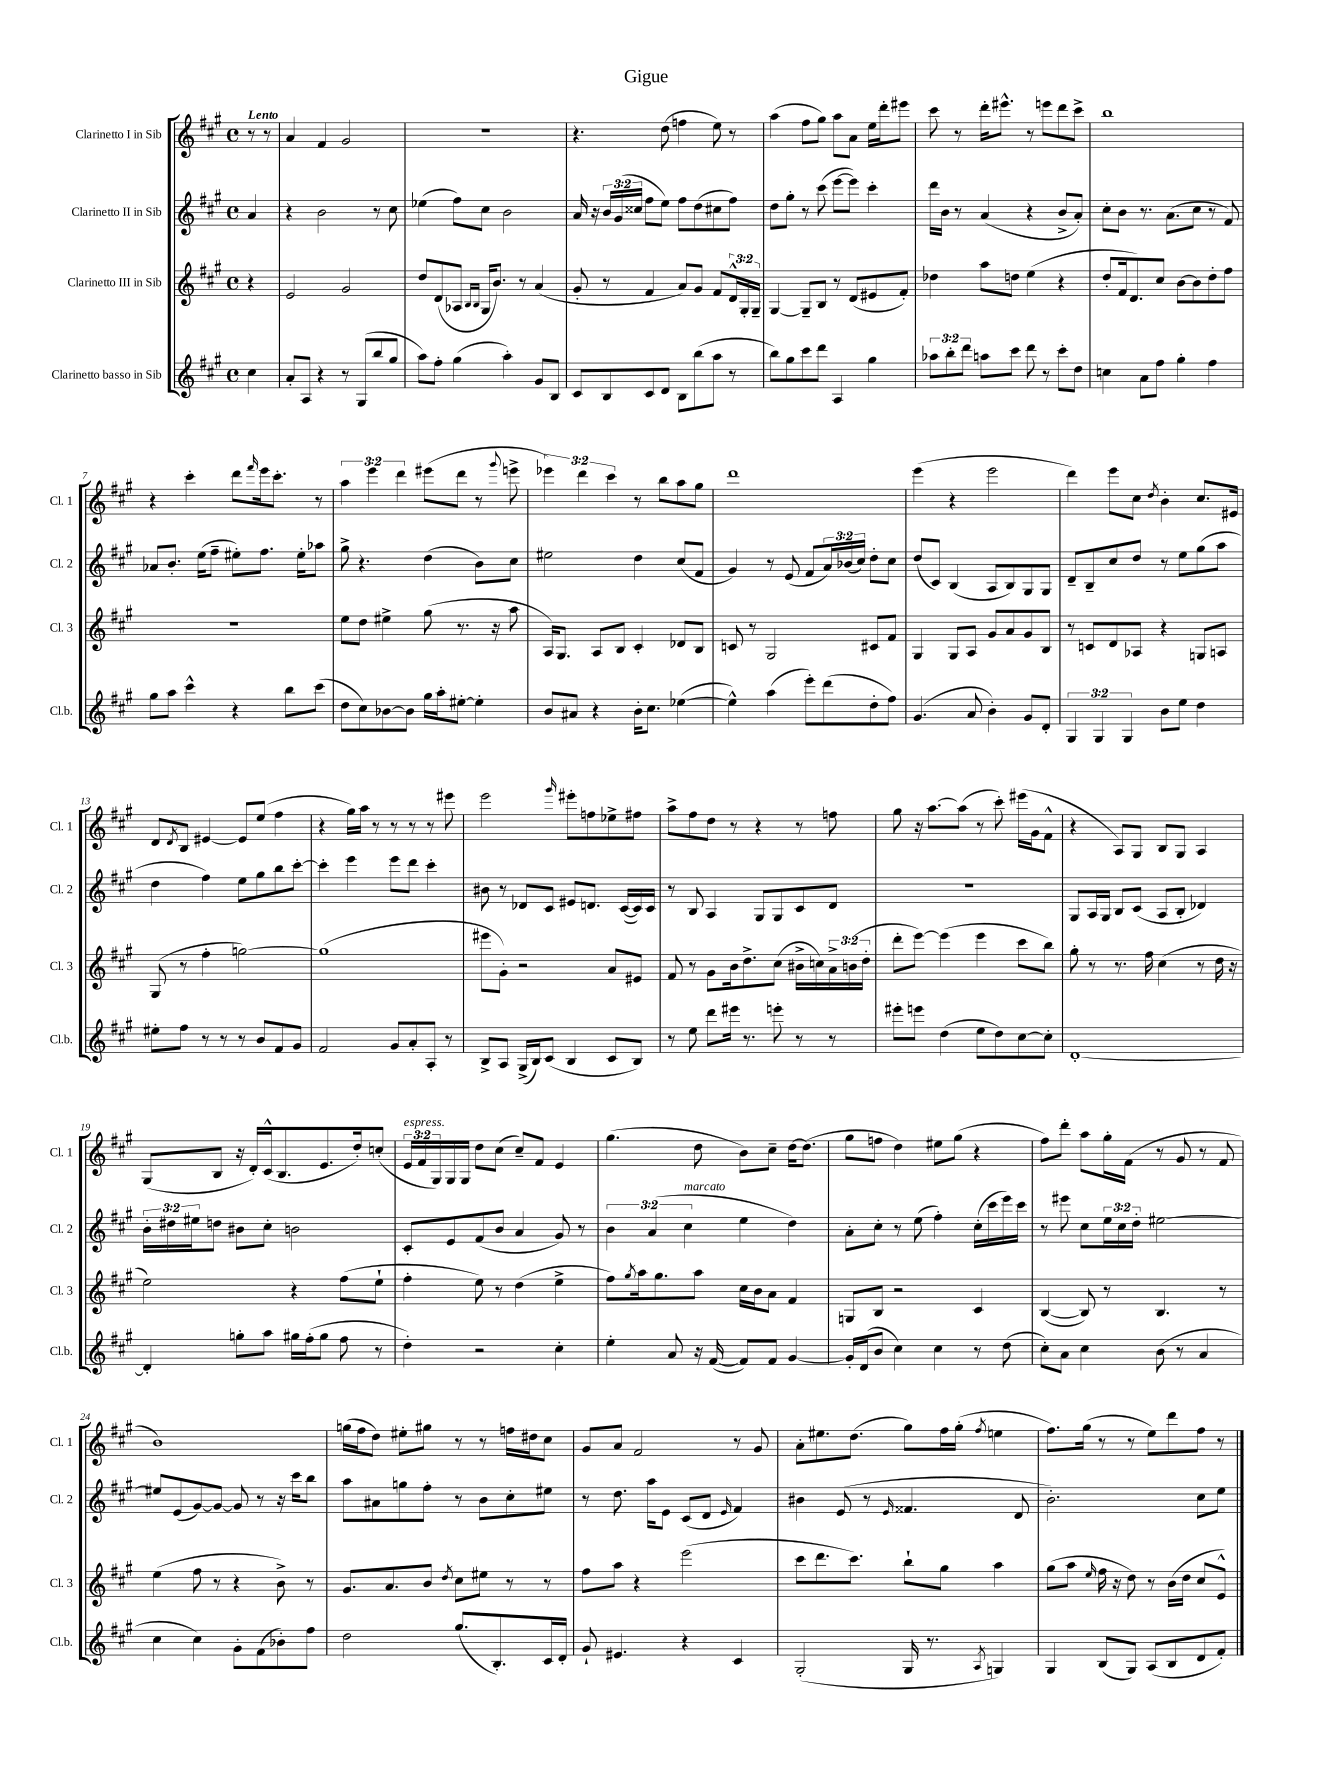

**kern	**kern	**kern	**kern
*staff4	*staff3	*staff2	*staff1
*clefG2	*clefG2	*clefG2	*clefG2
*k[f#c#g#]	*k[f#c#g#]	*k[f#c#g#]	*k[f#c#g#]
*M4/4	*M4/4	*M4/4	*M4/4
*met(c)	*met(c)	*met(c)	*met(c)
4cc#	4r	4a	8r
.	.	.	8r
=	=	=	=
8a'	2e	4r	4a
8A	.	.	.
4r	.	2b	4f#
8r	2g#	.	2g#
(8G#	.	.	.
8bb	.	8r	.
8gg#	.	8cc#	.
=	=	=	=
8aa)	8dd	(4ee-	1r
8ff#'	(8d	.	.
(4gg#	8A-	8ff#)	.
.	16qqB	.	.
.	16qqB	.	.
.	16G#	8cc#	.
.	8.b)	.	.
4aa')	.	2b	.
.	8r	.	.
8g#	(4a	.	.
8B	.	.	.
=	=	=	=
8c#	8g#'	16a	4.r
.	.	16r	.
8B	8r	24b	.
.	.	(24g#	.
.	.	24cc##	.
8c#	4f#	8ff#	.
8d	.	8ee)	(8dd
8B	8a)	8ff#	4ff
(8bb	8g#	(8dd	.
8aa	8f#	8cc#	8ee)
8r	24d^^	8ff#)	8r
.	24G#'	.	.
.	24G#~	.	.
=	=	=	=
8bb)	[4G#	8dd	(4aa
8gg#	.	8gg#'	.
8ccc#	8G#~]	8r	8ff#
8ddd	8B	(8ccc#	8gg#)
4A	8r	[8eee	8aa
.	(8d	8eee])	8a
4gg#	8e#	4ccc#'	16ee
.	.	.	16ddd'
.	8f#')	.	8eee#
=	=	=	=
12aa-	4dd-	16ddd	8ccc#
.	.	16b	.
12bb'	.	.	.
.	.	8r	8r
12ddd	.	.	.
8aa	8aa	(4a	16ddd'
.	.	.	8.eee#^^
8ccc#	8dd	.	.
8ddd	(4ee	4r	8r
8r	.	.	8eee
8ccc#'	4r	8b^	8ddd
8dd	.	8a')	8ccc#^
=	=	=	=
4cc	8dd'	8cc#'	1bb
.	16f#	8b	.
.	8.d)	.	.
8a	.	8.r	.
8ff#	8cc#	.	.
.	.	(8.a	.
4gg#'	[8b	.	.
.	8b]	8cc#	.
4ff#	8dd'	8r	.
.	8ff#	8f#)	.
=	=	=	=
8gg#	1r	8a-	4r
8aa	.	8.b'	.
4ccc#^^	.	.	4ccc#'
.	.	(16ee	.
.	.	8ff#~	.
4r	.	8ee#')	8ddd
.	.	.	16qqfff#
.	.	8.ff#	16eee
.	.	.	8.ccc#'
8bb	.	.	.
.	.	16ee#'	.
(8ccc#	.	8aa-	8r
=	=	=	=
8dd	8ee	8gg#^	6aa
8cc#)	8dd	4.r	.
.	.	.	6eee
[8b-	4ee#^	.	.
.	.	.	6ddd
8b-]	.	.	.
16gg#	(8gg#	(4dd	(8eee#
16aa'	.	.	.
[8ee#'	8.r	.	8ddd
4ee#']	.	8b)	8r
.	16r	.	.
.	.	.	8qqggg#
.	8aa	8cc#	8eee^
=	=	=	=
8b	16A)	2ee#	6eee-)
.	8.G#	.	.
8a#	.	.	.
.	.	.	6ddd
4r	8A	.	.
.	.	.	6ccc#
.	8B	.	.
16b'	4c#'	4dd	8r
8.cc#	.	.	.
.	.	.	8bb
([4ee-	8d-	(8cc#	8aa
.	8B	8f#	8gg#
=	=	=	=
4ee-^^])	8c	4g#)	1ddd
.	8r	.	.
(4aa	2G#	8r	.
.	.	(8e	.
8eee')	.	8f#	.
(8ddd	.	24a)	.
.	.	(24b-	.
.	.	24cc#)	.
8dd'	8c#	8dd'	.
8ff#)	8f#	8cc#	.
=	=	=	=
(4.g#	4G#	(8dd	(4eee
.	.	8c#)	.
.	8G#	(4B	4r
8a	8A	.	.
4b')	8g#	8A	2eee
.	8a	8B)	.
8g#	8g#	8G#	.
8d'	8B	8G#	.
=	=	=	=
6G#	8r	8d~	4ddd)
.	8c	8B~	.
6G#	.	.	.
.	8d	8cc#	8eee
6G#	.	.	.
.	8A-	8dd	8cc#
.	.	.	8qdd
8b	4r	8r	4b'
8ee	.	8ee	.
4dd	8G	(8gg#	8.cc#
.	8A	8aa	.
.	.	.	16e#
=	=	=	=
8ee#'	(8G#	4dd	8d
.	.	.	8qd
8ff#	8r	.	8B
8r	4ff#'	4ff#)	[4e#
8r	.	.	.
8r	[2gg)	8ee	8e#]
8b	.	8gg#	(8ee
8f#	.	8bb	4ff#
8g#	.	[8ccc#'	.
=	=	=	=
2f#	(1gg]	4ccc#']	4r
.	.	4eee	16gg#)
.	.	.	16aa
.	.	.	8r
8g#	.	8eee	8r
8a'	.	8ddd	8r
8A'	.	4ccc#'	8r
8r	.	.	8eee#
=	=	=	=
8B^	8eee#	8b#	2eee
8A	8g#')	8r	.
(16G#^	2r	8d-	.
16B)	.	.	.
(8c#	.	8c#	.
.	.	.	16qqggg#
4B	.	8e#	8eee#'
.	.	8.d	8ff
8c#	8a	.	8ee-^
.	.	([16c#	.
8B)	8e#	16c#])	8ff#
.	.	16c#	.
=	=	=	=
8r	8f#	8r	8aa^
8ee	8r	8B	8ff#
8ddd	8g#	4A	8dd
16eee#	16b	.	8r
8.r	8.dd^	.	.
.	.	8G#	4r
8eee'	(8cc#	8G#	.
8r	16b#^	8c#	8r
.	16cc)	.	.
8r	24a^	8d	8ff
.	(24b	.	.
.	24dd'	.	.
=	=	=	=
8eee#'	8ddd'	1r	8gg#
8eee	[8eee)	.	16r
.	.	.	[8.aa
(4dd	(4eee]	.	.
.	.	.	(8aa]
8ee	4eee	.	8r
8dd)	.	.	8ccc#')
[8cc#	8ccc#	.	(16eee#
.	.	.	16g#
8cc#']	8bb)	.	8f#^^
=	=	=	=
[1d'	8gg#'	8G#	4r
.	8r	16A	.
.	.	16G#	.
.	8.r	8B	8A)
.	.	(8c#	8G#
.	16ff#	.	.
.	(4cc#	8A	8B
.	.	8B'	8G#
.	8r	4d-)	4A
.	16dd	.	.
.	16r	.	.
=	=	=	=
4d']	2ee)	24b'	(8G#
.	.	24dd#	.
.	.	24ee#	.
.	.	8dd	8B
8gg'	.	8b#	16r
.	.	.	16d')
8aa	.	8cc#'	(16c#^^
.	.	.	8.B
16gg#	4r	2b	.
(16ff#'	.	.	.
8gg#	.	.	8.e
8ff#	(8ff#	.	.
.	.	.	16dd')
8r	8ee`	.	(8cc'
=	=	=	=
4dd')	4ff#'	8c#'	24e
.	.	.	24f#
.	.	.	24G#)
.	.	8e	16G#
.	.	.	16G#
2r	8ee)	(8f#	8dd
.	8r	8b	(8cc#
.	(4dd	4a	8cc#~)
.	.	.	8f#
4cc#'	4ee^	8g#)	4e
.	.	8r	.
=	=	=	=
4ee'	8ff#)	6b	(4.gg#
.	8qgg#	.	.
.	16aa	.	.
.	.	(6a	.
.	8.gg#	.	.
8a	.	.	.
.	.	6cc#	.
16r	8aa	.	8dd
([16f#	.	.	.
8f#])	16cc#	4ee	8b)
.	16b	.	.
8f#	8a	.	8cc#~
[4g#	4f#	4dd)	[16dd
.	.	.	(8.dd]
=	=	=	=
16g#']	8G	8a'	8gg#
(16d	.	.	.
8b	8B	8cc#'	8ff
4cc#)	2r	8r	4dd)
.	.	(8ee	.
4cc#	.	4ff#')	8ee#
.	.	.	(8gg#
8r	4c#	(16cc#'	4r
.	.	16ccc#	.
(8dd	.	16eee)	.
.	.	16ccc#	.
=	=	=	=
8cc#')	([4B	8r	8ff#)
8a	.	8eee#	8ddd'
4cc#	8B])	8cc#	8aa
.	8r	24ee	16gg#'
.	.	24cc#	.
.	.	.	(16f#
.	.	24dd'	.
(8b	4.B	[2ee#	8r
8r	.	.	8g#
4a	.	.	8r
.	8r	.	8f#
=	=	=	=
4cc#	(4ee	8ee#]	1b)
.	.	(8e	.
4cc#)	8ff#	[8g#)	.
.	8r	8g#_	.
8g#'	4r	8g#]	.
(8f#	.	8r	.
8b-')	8b^)	16r	.
.	.	16ccc#	.
8ff#	8r	8bb	.
=	=	=	=
2dd	8.g#	8aa	(16gg
.	.	.	16ff#
.	.	8a#	8dd)
.	8.a	.	.
.	.	8gg	8ee#'
.	8b	8ff#'	8gg#
.	8qdd	.	.
(8.gg#	8cc#	8r	8r
.	8ee#	8b	8r
8.B')	.	.	.
.	8r	8cc#'	16ff
.	.	.	16dd#
16c#	8r	8ee#	8cc#
16d'	.	.	.
=	=	=	=
8g#`	8ff#	8r	8g#
4.e#	8aa	8.dd	8a
.	4r	.	2f#
.	.	16aa	.
.	.	8e	.
4r	(2eee	(8c#	.
.	.	8d	.
.	.	16qqe	.
4c#	.	4f#)	8r
.	.	.	8g#
=	=	=	=
(2G#'	8ccc#	4b#	8a'
.	8.ddd	.	8.ee#
.	.	(8e	.
.	8.ccc#)	.	(8.dd
.	.	8r	.
.	.	16qqe	.
16G#	8bb`	4.f##	8gg#)
8.r	.	.	.
.	8gg#	.	16ff#
.	.	.	(16gg#'
8qA	.	.	8qff#
4G)	4aa	.	4ee
.	.	8d	.
=	=	=	=
4G#	(8gg#	2.b')	8.ff#)
.	8aa	.	.
.	.	.	(16gg#
.	16qqee	.	.
(8B	16ff#	.	8r
.	16r	.	.
8G#)	8dd)	.	8r
(8A	8r	.	8ee)
8B	(16b	.	8ddd
.	16dd	.	.
8d	8cc#	8cc#	8ff#
8f#')	8e^^)	8ee	8r
==	==	==	==
*-	*-	*-	*-
